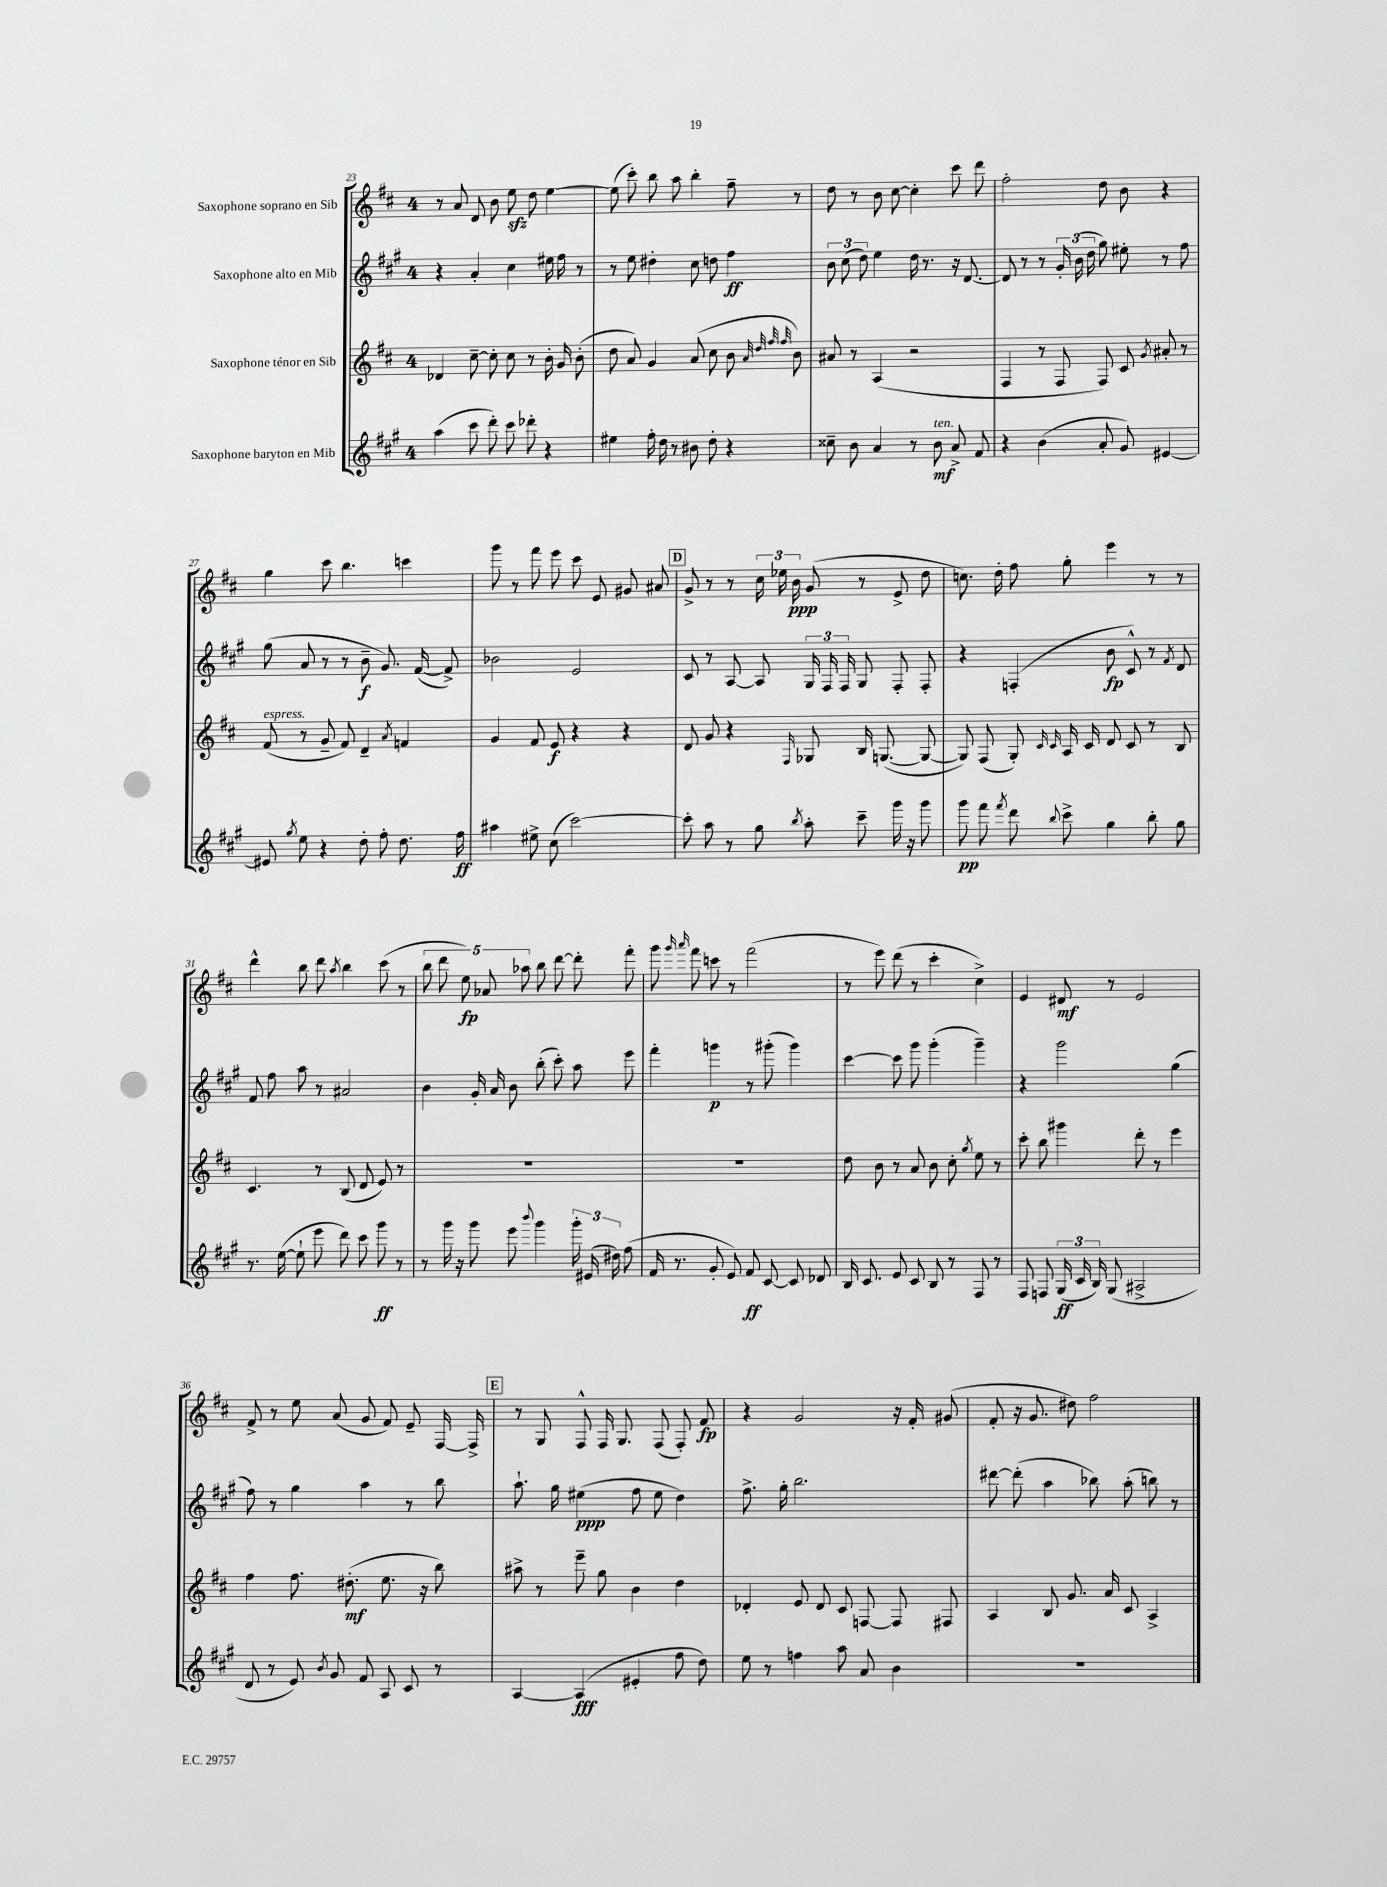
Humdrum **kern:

**kern	**dynam	**kern	**dynam	**kern	**dynam	**kern	**dynam
*part4	*part4	*part3	*part3	*part2	*part2	*part1	*part1
*staff4	*staff4	*staff3	*staff3	*staff2	*staff2	*staff1	*staff1
*I"Saxophone baryton en Mib	*	*I"Saxophone ténor en Sib	*	*I"Saxophone alto en Mib	*	*I"Saxophone soprano en Sib	*
*clefG2	*	*clefG2	*	*clefG2	*	*clefG2	*
*k[f#c#g#]	*	*k[f#c#]	*	*k[f#c#g#]	*	*k[f#c#]	*
*M4/4	*	*M4/4	*	*M4/4	*	*M4/4	*
=23	=23	=23	=23	=23	=23	=23	=23
(4aa\	.	4d-X/	.	4r	.	8r	.
.	.	.	.	.	.	8a/	.
8ccc#\	.	[8cc#~\	.	4a'/	.	8d/	.
8ddd'\)	.	8cc#'\]	.	.	.	8b\	.
8ccc#\	.	8cc#\	.	4cc#\	.	8eezz\	.
8ddd-X'\	.	8r	.	.	.	8dd\	.
4r	.	16b'\	.	16ee#X\	.	[4ee\	.
.	.	16g/	.	16ff#\	.	.	.
.	.	(8b'\	.	8r	.	.	.
=24	=24	=24	=24	=24	=24	=24	=24
4ee#X\	.	8dd\	.	8r	.	(8ee\]	.
.	.	8a/)	.	8ee\	.	8ccc#'\)	.
16ff#'\	.	4g/	.	4dd#X'\	.	8bb\	.
16dd\	.	.	.	.	.	.	.
8r	.	.	.	.	.	8aa\	.
8b#X\	.	(8a/	.	8cc#\	.	4bb'\	.
8dd'\	.	8cc#\	.	8ddn\	.	.	.
4r	.	8b\	.	4ff#\	ff	8ff#~\	.
.	.	32qqa/	.	.	.	.	.
.	.	32qqdd/	.	.	.	.	.
.	.	32qqff#/	.	.	.	.	.
.	.	32qqff#/	.	.	.	.	.
.	.	8b\)	.	.	.	8r	.
=25	=25	=25	=25	=25	=25	=25	=25
8cc##X~\	.	8a#X/	.	12b\	.	8dd\	.
.	.	.	.	(12cc#\	.	.	.
8b\	.	8r	.	.	.	8r	.
.	.	.	.	12dd\)	.	.	.
4a/	.	(4A/	.	4ee\	.	8b\	.
.	.	.	.	.	.	[8cc#\	.
8r	.	2r	.	16dd\	.	4cc#'\]	.
.	.	.	.	8.r	.	.	.
!LO:TX:a:i:t=ten.	!	!	!	!	!	!	!
8b\	mf	.	.	.	.	.	.
8a^/	.	.	.	16r	.	8ccc#\	.
.	.	.	.	[8.d/	.	.	.
8f#/	.	.	.	.	.	8ddd\	.
=26	=26	=26	=26	=26	=26	=26	=26
4r	.	4F#/	.	8d/]	.	2ff#'\	.
.	.	.	.	8r	.	.	.
(4b\	.	8r	.	8r	.	.	.
.	.	8F#/	.	24g#'/	.	.	.
.	.	.	.	(24b\	.	.	.
.	.	.	.	24dd\	.	.	.
8a'/	.	8F#/)	.	8gg#\)	.	8dd\	.
8g#/)	.	8c#/	.	8ee#X'\	.	8b\	.
.	.	8qg/	.	.	.	.	.
[4e#X/	.	8a#X'/	.	8r	.	4r	.
.	.	8r	.	8ff#\	.	.	.
!!LO:LB:g=z
=27	=27	=27	=27	=27	=27	=27	=27
!	!	!LO:TX:a:i:t=espress.	!	!	!	!	!
8e#X/]	.	(8f#/	.	(8gg#\	.	4gg\	.
8qgg#/	.	.	.	.	.	.	.
8ee\	.	8r	.	8a/	.	.	.
4r	.	8g~/	.	8r	.	8ccc#\	.
.	.	8f#/)	.	8r	.	4.bb\	.
8dd'\	.	4d~/	.	8b~\	f	.	.
8ff#'\	.	.	.	8.g#/)	.	.	.
.	.	8qa/	.	.	.	.	.
8.dd\	.	4fn/	.	.	.	4cccn\	.
.	.	.	.	([16f#/	.	.	.
.	.	.	.	8f#^/])	.	.	.
16ff#\	ff	.	.	.	.	.	.
=28	=28	=28	=28	=28	=28	=28	=28
4aa#X\	.	4g/	.	2b-X\	.	8ggg\	.
.	.	.	.	.	.	8r	.
8ee#X^\	.	8f#/	.	.	.	8fff#\	.
(8cc#\	.	8e/	f	.	.	8eee\	.
[2ccc#\)	.	4r	.	2e/	.	8ccc#\	.
.	.	.	.	.	.	8e/	.
.	.	4r	.	.	.	8g#X/	.
.	.	.	.	.	.	8a#X/	.
!!LO:REH:place=s1:t=D
=29	=29	=29	=29	=29	=29	=29	=29
8ccc#'\]	.	8d/	.	8c#/	.	8g^/	.
8aa\	.	8g/	.	8r	.	8r	.
8r	.	4r	.	[8A/	.	8r	.
8gg#\	.	.	.	8A/]	.	24cc#\	.
.	.	.	.	.	.	24ee-X\	.
.	.	.	.	.	.	24b\	ppp
8qbb/	.	16qqF#/	.	.	.	.	.
8aa'\	.	8G-X/	.	24G#/	.	(8g/	.
.	.	.	.	24F#/	.	.	.
.	.	.	.	24F#/	.	.	.
8ccc#~\	.	16B/	.	8G#/	.	8r	.
.	.	([8.Gn/	.	.	.	.	.
16ggg#\	.	.	.	8F#'/	.	8e^/	.
16r	.	.	.	.	.	.	.
8ggg#\	.	8G/_	.	8F#'/	.	8dd\	.
=30	=30	=30	=30	=30	=30	=30	=30
8ggg#\	pp	8G/])	.	4r	.	8.ccn\)	.
8fff#\	.	(8F#/	.	.	.	.	.
.	.	.	.	.	.	16dd'\	.
8qfff#/	.	.	.	.	.	.	.
8ddd\	.	8G'/)	.	(4Fn'/	.	8ff#\	.
.	.	16qqc#/	.	.	.	.	.
8qqbb/	.	16qqc#/	.	.	.	.	.
8ccc#^\	.	16A/	.	.	.	8gg'\	.
.	.	16c#/	.	.	.	.	.
4gg#\	.	8d/	.	8b\	fp	4eee\	.
.	.	8c#/	.	8c#^^/)	.	.	.
8bb'\	.	8r	.	8r	.	8r	.
.	.	.	.	8qf#/	.	.	.
8gg#\	.	8B/	.	8d/	.	8r	.
!!LO:LB:g=z
=31	=31	=31	=31	=31	=31	=31	=31
8.r	.	4.c#/	.	8f#/	.	4ddd^^\	.
.	.	.	.	8ff#\	.	.	.
([16ee\	.	.	.	.	.	.	.
8ee`\]	.	.	.	8aa\	.	8bb\	.
8eee\	.	8r	.	8r	.	8ddd\	.
.	.	.	.	.	.	8qaa/	.
8ddd\)	.	(8B/	.	2a#X/	.	4bb\	.
8ccc#\	.	8d/	.	.	.	.	.
8ggg#\	ff	8e/)	.	.	.	(8ccc#\	.
8r	.	8r	.	.	.	8r	.
=32	=32	=32	=32	=32	=32	=32	=32
8r	.	1r	.	4b\	.	10bb\	.
.	.	.	.	.	.	10ddd\	.
16ggg#\	.	.	.	.	.	.	.
16r	.	.	.	.	.	.	.
.	.	.	.	.	.	10ee\)	fp
8ggg#\	.	.	.	16g#'/	.	.	.
.	.	.	.	.	.	10a-X/	.
.	.	.	.	16a/	.	.	.
8eee\	.	.	.	8b\	.	.	.
.	.	.	.	.	.	10aa-X\	.
8qqbbb/	.	.	.	.	.	.	.
4ggg#\	.	.	.	(8bb'\	.	8bb\	.
.	.	.	.	8ccc#'\)	.	[8ddd\	.
24ggg#'\	.	.	.	8aa\	.	8ddd'\]	.
(24e#X/	.	.	.	.	.	.	.
24dd#X\)	.	.	.	.	.	.	.
(8ff#\	.	.	.	8eee\	.	8fff#'\	.
=33	=33	=33	=33	=33	=33	=33	=33
16f#/	.	1r	.	4fff#'\	.	8ggg\	.
8.r	.	.	.	.	.	.	.
.	.	.	.	.	.	16qqggg/	.
.	.	.	.	.	.	16qqaaa/	.
.	.	.	.	.	.	8fff#\	.
8g#'/	.	.	.	4gggn\	p	8cccn\	.
8e/)	.	.	.	.	.	8r	.
8f#/	ff	.	.	8r	.	(2fff#\	.
[8c#/	.	.	.	(8ggg#X'\	.	.	.
8c#/]	.	.	.	4ggg#\)	.	.	.
8d-X/	.	.	.	.	.	.	.
=34	=34	=34	=34	=34	=34	=34	=34
16B/	.	8dd\	.	[4ccc#\	.	8r	.
8.c#/	.	.	.	.	.	.	.
.	.	8b\	.	.	.	8eee\)	.
8e/	.	8r	.	8ccc#\]	.	(8ddd\	.
8c#/	.	8a/	.	8ggg#\	.	8r	.
8B/	.	8b\	.	(4ggg#'\	.	4ccc#'\	.
8r	.	8cc#'\	.	.	.	.	.
.	.	8qgg/	.	.	.	.	.
8F#/	.	8ee\	.	4ggg#~\)	.	4cc#^\)	.
8r	.	8r	.	.	.	.	.
=35	=35	=35	=35	=35	=35	=35	=35
8F#/	.	8ccc#'\	.	4r	.	4e/	.
8Fn/	.	8bb\	.	.	.	.	.
(24G#/	ff	4ggg#X\	.	2ggg#\	.	8d#X/	mf
24c#/	.	.	.	.	.	.	.
24B/)	.	.	.	.	.	.	.
(8G#/	.	.	.	.	.	8r	.
2A#X^/	.	8ddd'\	.	.	.	2e/	.
.	.	8r	.	.	.	.	.
.	.	4eee\	.	(4gg#\	.	.	.
!!LO:LB:g=z
=36	=36	=36	=36	=36	=36	=36	=36
8d/	.	4ff#\	.	8ff#\)	.	8f#^/	.
8r	.	.	.	8r	.	8r	.
8e/)	.	8.ff#\	.	4gg#\	.	8ee\	.
8qb/	.	.	.	.	.	.	.
8g#/	.	.	.	.	.	(8a/	.
.	.	(8.dd#X'\	mf	.	.	.	.
8f#/	.	.	.	4aa\	.	8g/	.
8A/	.	8.ee\	.	.	.	8f#/)	.
8c#/	.	.	.	8r	.	8e~/	.
.	.	16r	.	.	.	.	.
8r	.	8bb\)	.	8bb\	.	[16F#/	.
.	.	.	.	.	.	16F#^/]	.
!!LO:REH:place=s1:t=E
=37	=37	=37	=37	=37	=37	=37	=37
[4A/	.	8aa#X^\	.	8.aa`\	.	8r	.
.	.	8r	.	.	.	8G/	.
.	.	.	.	16gg#\	.	.	.
(4A/]	fff	8eee~\	.	(4ee#X\	ppp	8F#^^/	.
.	.	8gg\	.	.	.	16F#/	.
.	.	.	.	.	.	8.G/	.
4e#X'/	.	4b\	.	8ff#\	.	.	.
.	.	.	.	8ee#\	.	(8F#/	.
8ff#\	.	4dd\	.	4dd\)	.	8F#'/)	.
8dd\)	.	.	.	.	.	8f#/	fp
=38	=38	=38	=38	=38	=38	=38	=38
8ee\	.	4d-X'/	.	8.ff#^\	.	4r	.
8r	.	.	.	.	.	.	.
.	.	.	.	16gg#'\	.	.	.
4ffn\	.	8e/	.	2.bb\	.	2g/	.
.	.	8d-/	.	.	.	.	.
8aa\	.	8c#/	.	.	.	.	.
8a/	.	[8Fn/	.	.	.	.	.
4b\	.	8F/]	.	.	.	16r	.
.	.	.	.	.	.	16f#'/	.
.	.	8F#X/	.	.	.	(8g#X/	.
=39	=39	=39	=39	=39	=39	=39	=39
1r	.	4A/	.	[8ddd#X\	.	8f#'/	.
.	.	.	.	(8ddd#'\]	.	16r	.
.	.	.	.	.	.	8.g/	.
.	.	8B/	.	4aa\	.	.	.
.	.	8.g/	.	.	.	8dd#X\)	.
.	.	.	.	8bb-X\)	.	2ff#\	.
.	.	16a/	.	.	.	.	.
.	.	8c#/	.	(8aa'\	.	.	.
.	.	4A^/	.	8bbn\)	.	.	.
.	.	.	.	8r	.	.	.
==	==	==	==	==	==	==	==
*-	*-	*-	*-	*-	*-	*-	*-
